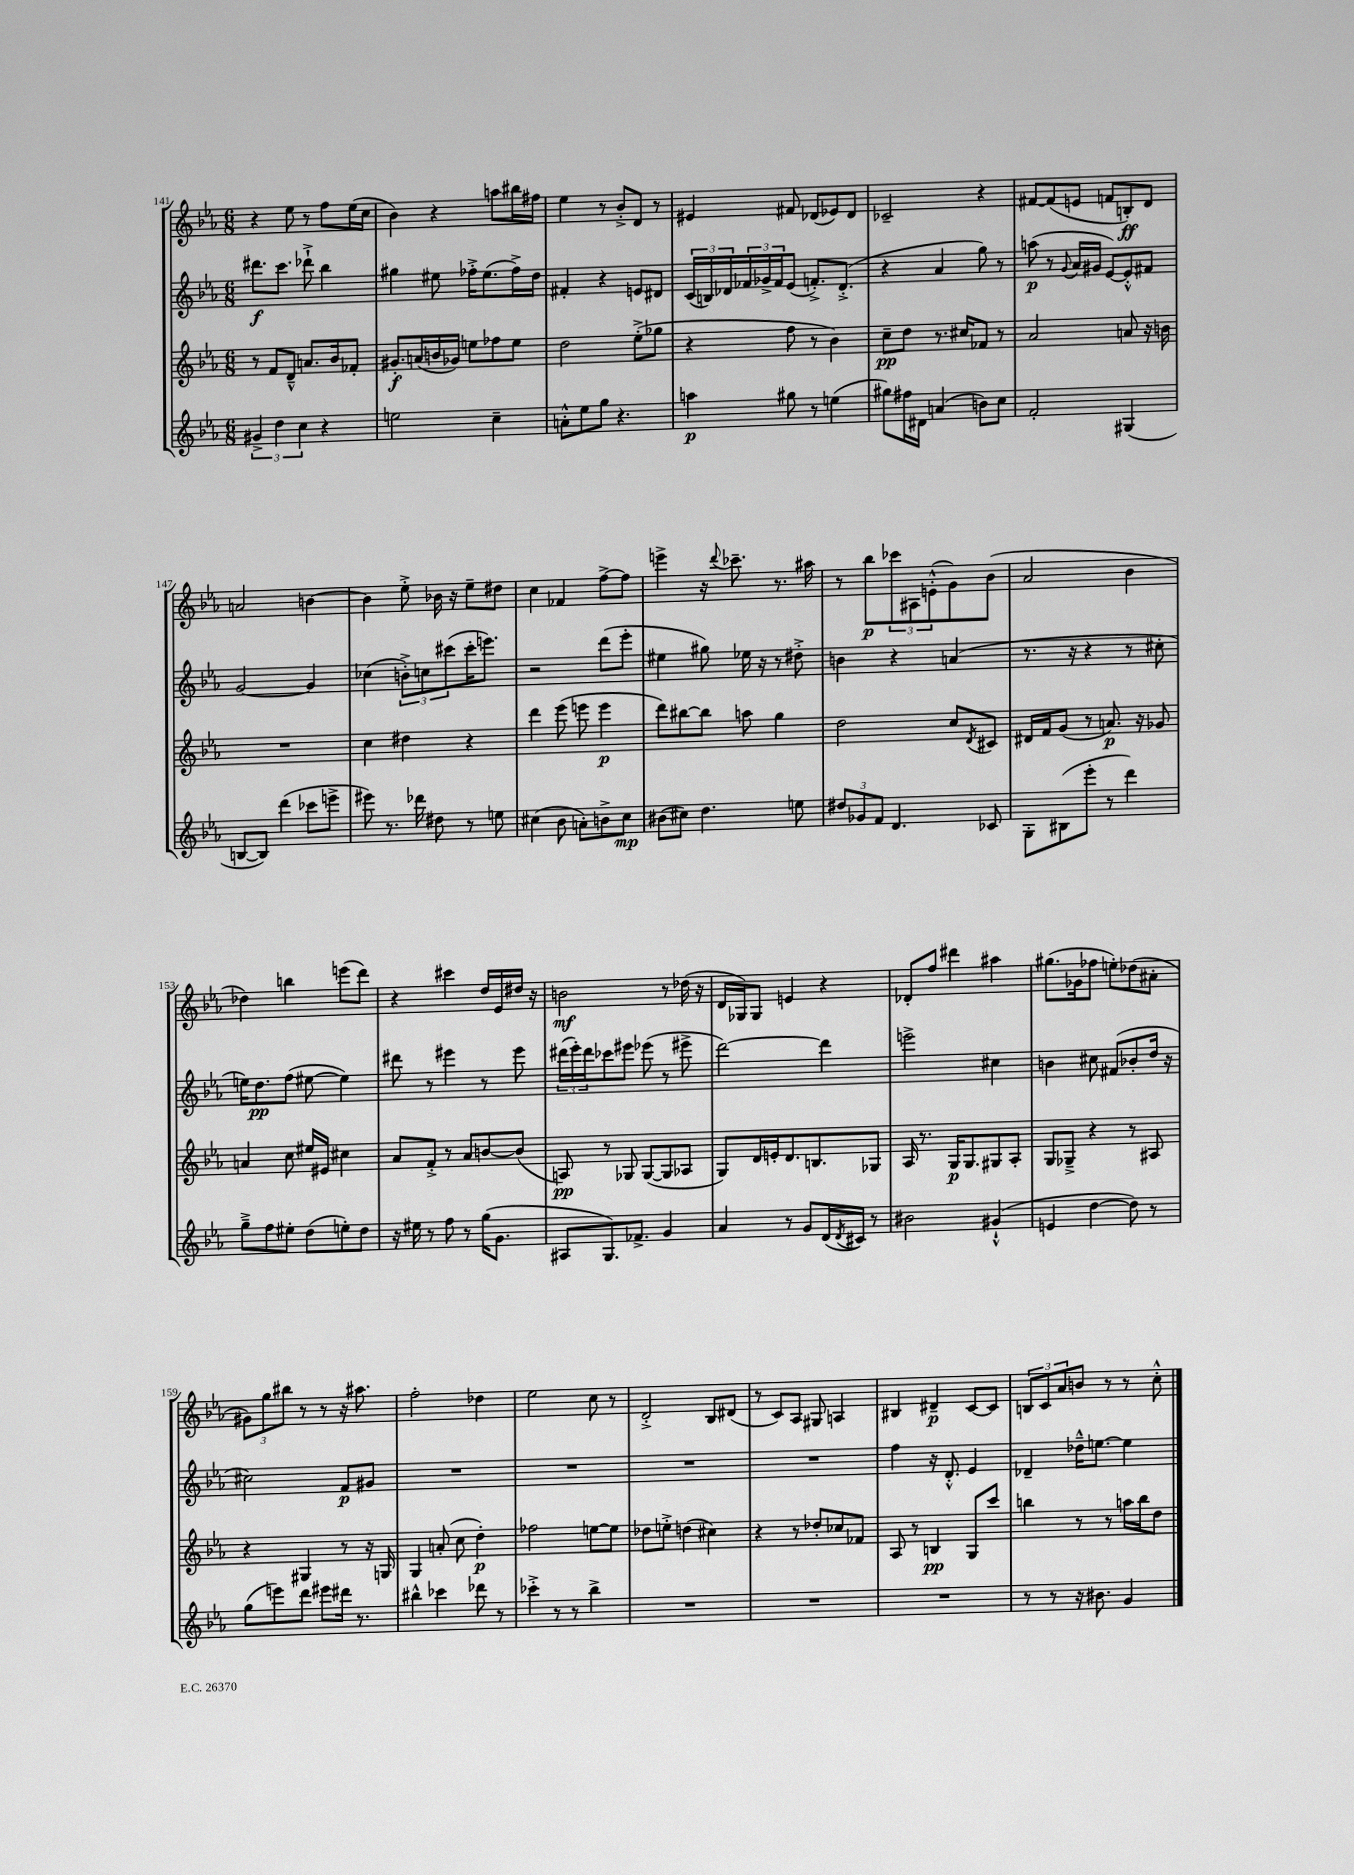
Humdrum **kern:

**kern	**kern	**kern	**kern
*staff4	*staff3	*staff2	*staff1
*clefG2	*clefG2	*clefG2	*clefG2
*k[b-e-a-]	*k[b-e-a-]	*k[b-e-a-]	*k[b-e-a-]
*M6/8	*M6/8	*M6/8	*M6/8
6g#^	8r	8.ddd#	4r
.	8f	.	.
6dd	.	.	.
.	.	8.ccc	.
.	8d~^^	.	8ee-
6cc	.	.	.
.	8.a	8ddd-`^	8r
4r	.	4bb-	8ff
.	16b-	.	.
.	8f-'	.	(16ee-
.	.	.	16cc
=	=	=	=
2ee	8.g#'	4gg#	4b-)
.	(16a	.	.
.	16b	8ee#	4r
.	16g-)	.	.
.	8ee	16ff-'^	.
.	.	(8.ee#	.
4cc~	8ff-	.	8aa
.	8ee	16ff-^)	16bb#
.	.	16dd	16ff#
=	=	=	=
8a'^^	2dd	4f#'	4ee-
8ee-	.	.	.
8gg	.	4r	8r
4.r	.	.	8b-'^
.	(8ee-'^	8e	8d
.	8gg-	8d#	8r
=	=	=	=
4aa	4r	(24c	4e#
.	.	24B)	.
.	.	24d-	.
.	.	24f-	.
.	.	24g-^	.
.	.	24f-	.
8gg#	8ff	(8e-	8f#
8r	8r	8.f'^)	(8d-
(4ee	4b-)	.	8e-)
.	.	(8.d-'^	.
.	.	.	8d-
=	=	=	=
8gg#)	8cc~	4r	2c-~
16ff#	8dd	.	.
16d#	.	.	.
(4a	8.r	4a-	.
.	16cc#	.	.
8b)	8f-	8gg)	4r
8cc	8r	8r	.
=	=	=	=
2f'	2a-	(8aa	[8f#
.	.	8r	(8f#]
.	.	8qqg	.
.	.	16a-	8e
.	.	16g#	.
.	.	[8e-)	8f
(4G#	8a	8e-'^^]	8B')
.	16r	8f#	8d
.	16b	.	.
=	=	=	=
[8B	2.r	[2g	2a
8B])	.	.	.
(4ddd	.	.	.
8ccc-	.	4g]	[4b
8eee^	.	.	.
=	=	=	=
8eee#)	4cc	(4cc-	4b]
8.r	.	.	.
.	4dd#	12b'^)	8ee-'^
16ddd-	.	.	.
.	.	12cc	.
8dd#	.	.	16b-
.	.	(12ccc#	.
.	.	.	16r
8r	4r	16ccc#'	8ee-~
.	.	8.eee)	.
8ee	.	.	8dd#
=	=	=	=
(4cc#	4ddd	2r	4cc
8b-	(8eee-	.	4f-
8a')	8eee	.	.
8b^	4eee	(8ddd	[8ff^
8cc#	.	8eee-'	8ff]
=	=	=	=
(8b#	8ddd)	4ee#	4eee^
8cc#)	[8bb#	.	.
4.dd	8bb#]	8gg#)	16r
.	.	.	8qqddd
.	.	.	8.ccc-~
.	8aa	16ee-	.
.	.	16r	.
.	4gg	8r	8.r
8ee	.	8dd#'^	.
.	.	.	16aa#
=	=	=	=
12dd#	2dd	4b	8r
12g-	.	.	.
.	.	.	8bb-
12f	.	.	.
4.d	.	4r	12ccc-
.	.	.	12A#
.	.	.	(12e'^^
.	8cc	(4a	8g)
.	8qd	.	.
8c-	8c#	.	(8b-
=	=	=	=
8G'	16d#	8.r	2a-
.	16f	.	.
(8B#	(8g	.	.
.	.	16r	.
8eee-'	8r	4r	.
8r	8.a)	.	.
4ddd)	.	8r	4b-
.	16r	.	.
.	8g-	8cc#'	.
=	=	=	=
8gg~^	4a	16ee)	4dd-)
.	.	8.dd	.
8ff	.	.	.
8ee#'	8cc	(8ff	4bb
(8dd	16ee#	[8ee#	.
.	16e#	.	.
8ee')	4cc#	4ee#])	(8eee
8dd	.	.	8ddd)
=	=	=	=
16r	8a-	8ddd#	4r
16ee#	.	.	.
8r	8f'^	8r	.
8ff	8r	4eee#	4ccc#
8r	8a-	.	.
(16gg	[8b	8r	16dd
8.g	.	.	16e-
.	(8b]	8eee#	16dd#
.	.	.	16r
=	=	=	=
8A#	8A)	(24ddd#	2b
.	.	24eee-')	.
.	.	24ddd#	.
8.G)	8r	8ccc-	.
.	8G-	8eee#	.
8.f-^	.	.	.
.	([8G-	(8eee-	.
4g	8G-]	8r	8r
.	8A-	8eee#^	(16dd-
.	.	.	16r
=	=	=	=
4a-	8G)	[2ddd)	16d
.	.	.	16G-)
.	16d	.	8G-
.	16e'	.	.
8r	8.d	.	4e
8g	.	.	.
.	8.B	.	.
(16d	.	4ddd]	4r
8qd	.	.	.
16c#)	.	.	.
8r	8G-	.	.
=	=	=	=
2b#	16A-	2eee^	8d-'
.	8.r	.	.
.	.	.	8ff
.	16G	.	4ddd#
.	8.G	.	.
(4g#`^^	8G#	4cc#	4aa#
.	8A-'	.	.
=	=	=	=
4e	8G	4b	(8.gg#
.	8G-~^	.	.
.	.	.	16g-
[4dd	4r	8cc#	8ff-
.	.	(8f#	8ee')
8dd])	8r	8b-'	(8dd-
8r	8A#	16dd	8a#'
.	.	16r	.
=	=	=	=
(8gg	4r	2cc#)	12g#)
.	.	.	12gg
8eee)	.	.	.
.	.	.	12bb#
8ddd	4G#	.	8r
8eee#	.	.	8r
16ddd#	8r	8f	16r
8.r	.	.	8.aa#
.	16r	8g#	.
.	16G	.	.
=	=	=	=
4bb#^^	4G	2.r	2ff'
4ccc-	(8a'	.	.
.	8cc	.	.
8ddd-	4dd')	.	4dd-
8r	.	.	.
=	=	=	=
4ccc-'^	2ff-	2.r	2ee-
8r	.	.	.
8r	.	.	.
4bb-^	[8ee	.	8cc
.	8ee]	.	8r
=	=	=	=
2.r	8dd-	2.r	2d'^
.	8ee'^	.	.
.	(4dd	.	.
.	4cc#)	.	8B-
.	.	.	(8d#
=	=	=	=
2.r	4r	2.r	8r
.	.	.	8c)
.	8r	.	8A-
.	8dd-'	.	8G#
.	8cc-	.	4A
.	8f-	.	.
=	=	=	=
2.r	8A-	4ff	4B#
.	8r	.	.
.	4B	16r	4d#~
.	.	8.d'^^	.
.	8G	4e-	[8c
.	8ccc	.	8c]
=	=	=	=
8r	4bb	4d-~	12B
.	.	.	12c
8r	.	.	.
.	.	.	12a-
16r	8r	16dd-~^^	8b
8.b#	.	[8.ee	.
.	8r	.	8r
4g	16aa	4ee]	8r
.	16bb	.	.
.	8dd	.	8cc'^^
==	==	==	==
*-	*-	*-	*-
